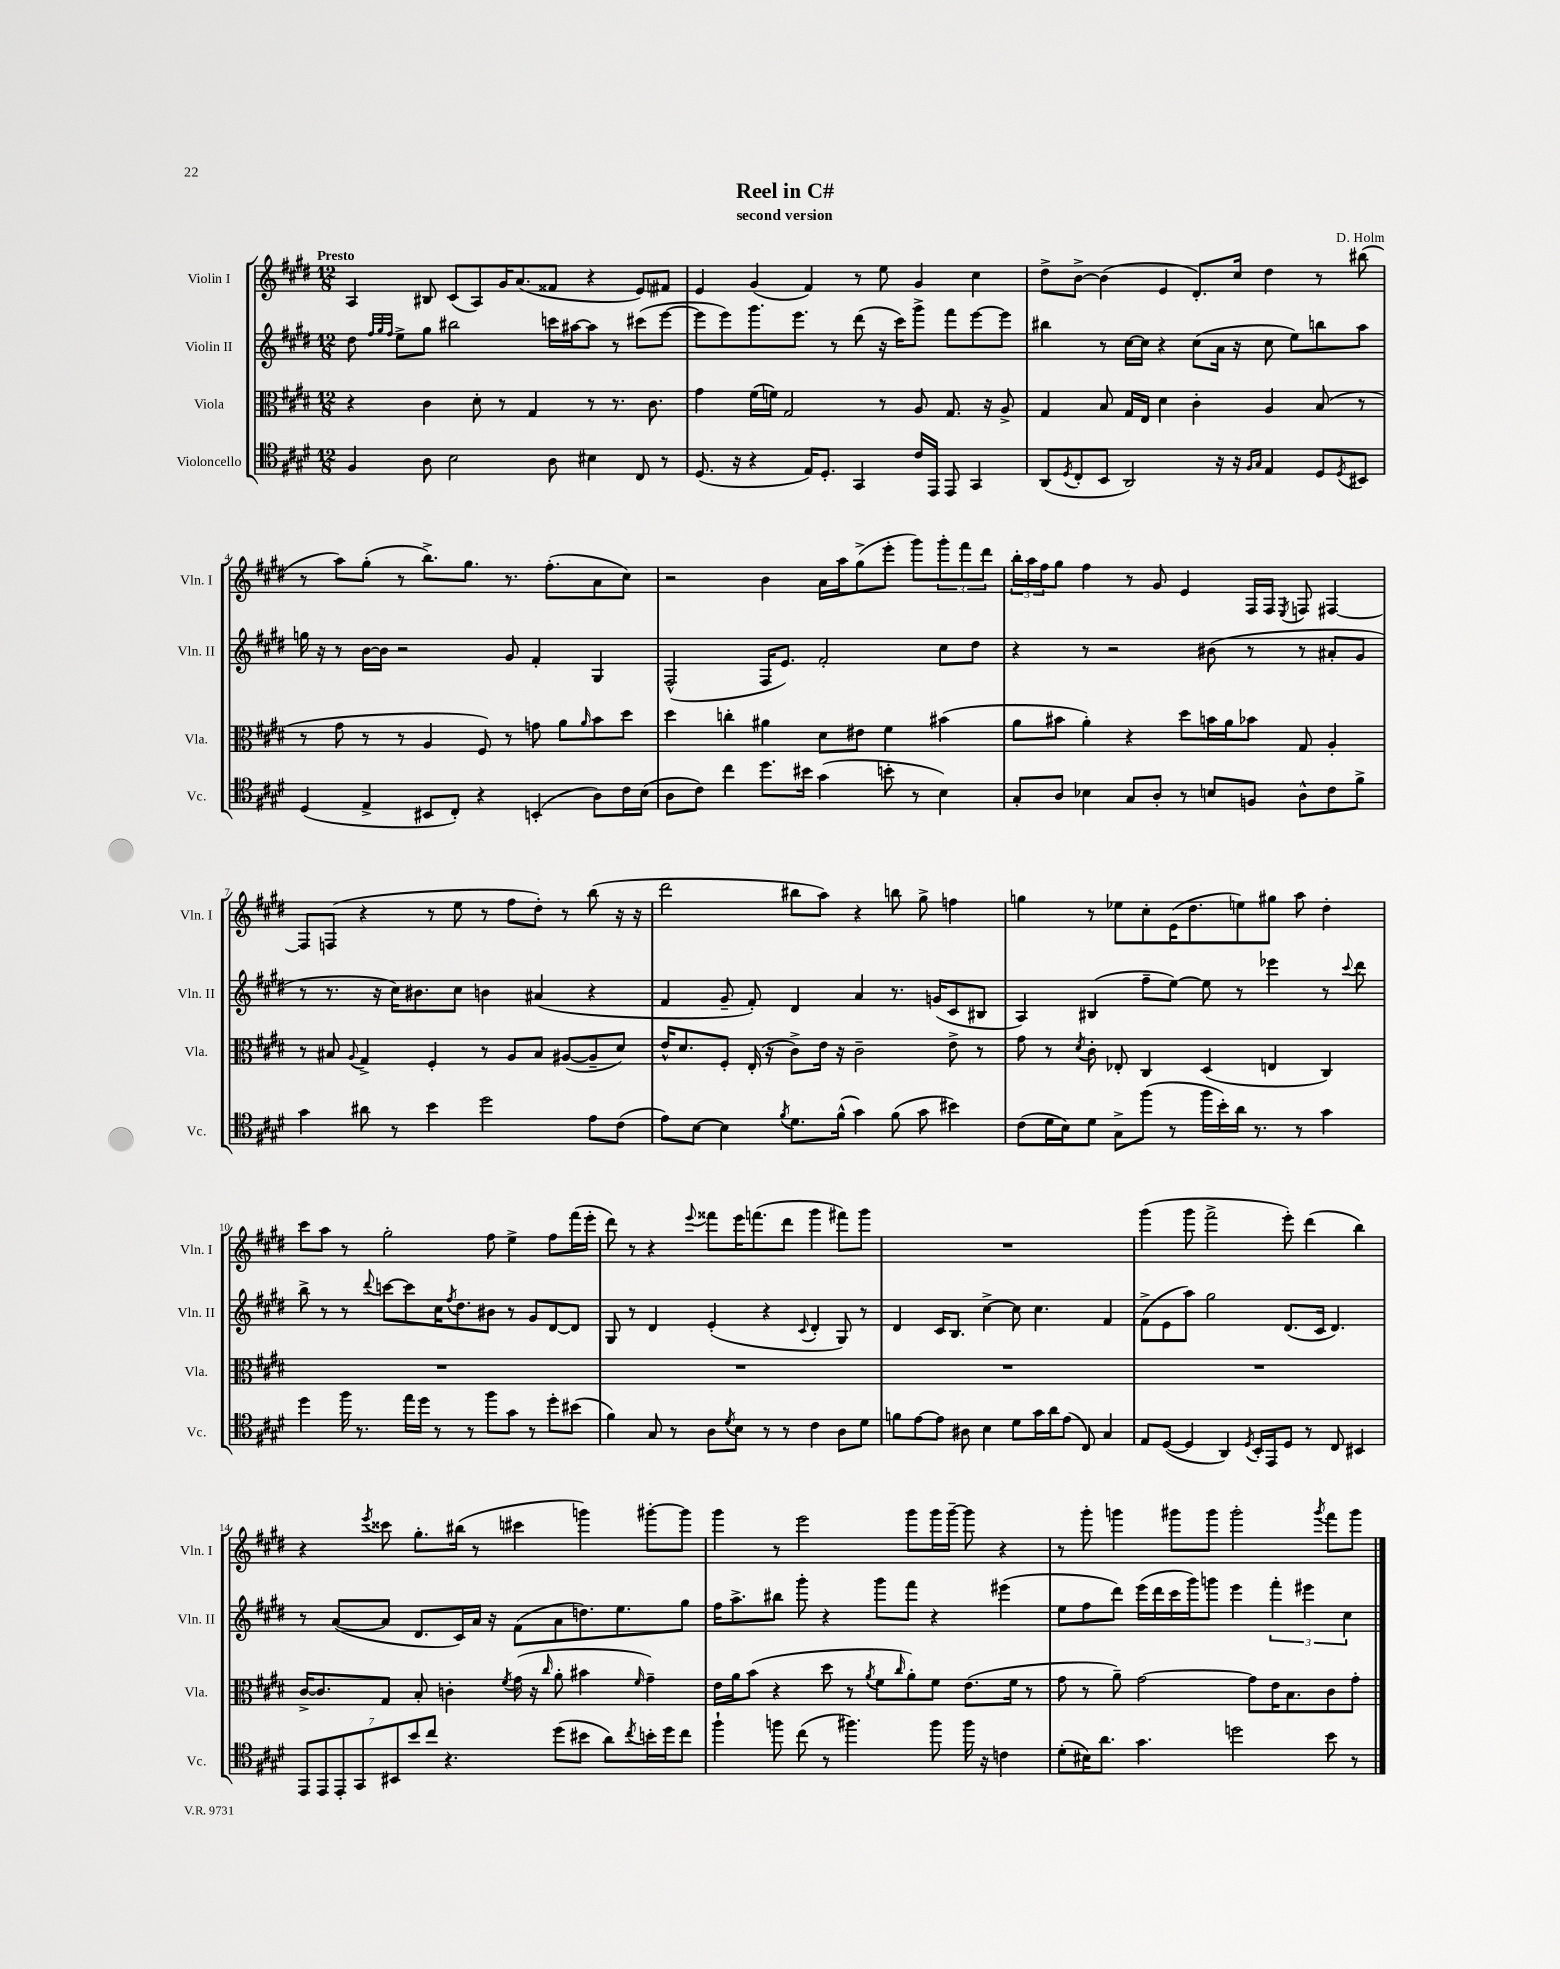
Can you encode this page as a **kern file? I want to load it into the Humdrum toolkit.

**kern	**kern	**kern	**kern
*staff4	*staff3	*staff2	*staff1
*clefC4	*clefC3	*clefG2	*clefG2
*k[f#c#g#d#]	*k[f#c#g#d#]	*k[f#c#g#d#]	*k[f#c#g#d#]
*M12/8	*M12/8	*M12/8	*M12/8
4F#/	4r	8dd#\	4A/
.	.	32qqff#/LLL	.
.	.	32qqgg#/	.
.	.	32qqff#/JJJ	.
.	.	8ee^\L	.
8A\	4c#\	8gg#\J	8B#/
2B\	.	2bb#\	(8c#/L
.	8d#'\	.	8A/)
.	8r	.	16g#/K
.	.	.	(8.a/
.	4G#/	.	.
8A\	.	16ccc\LL	8f##/J
.	.	[16aa#\J	.
4B#\	8r	8aa#\]J	4r
.	8.r	8r	.
8C#/	.	(8ccc#\L	8e/L)
.	8.c#\	.	.
8r	.	[8eee\J	8f#/J
=	=	=	=
(8.D#/	4g#\	8eee\]L	4e/
.	.	8eee\)	.
16r	.	.	.
4r	(16f#\LL	8.ggg#\	(4g#/
.	16f\JJ)	.	.
.	2G#/	.	.
.	.	8.eee\J	.
16E/LK)	.	.	4f#/)
8.D#'/J	.	.	.
.	.	8r	.
4GG#/	.	(8ddd#\	8r
.	8r	16r	8ee\
.	.	16ccc#\LK)	.
16c#/LL	8A/	8ggg#^\J	4g#/
16EE/JJ	.	.	.
8EE/	8.G#/	8fff#\L	.
4GG#/	.	[8eee\	4cc#\
.	16r	.	.
.	8A^/	8eee\]J	.
=	=	=	=
(8AA/L	4G#/	4bb#\	8dd#^\L
8qD#/	.	.	.
8C#'/	.	.	[8b^\J
8BB/J	8B/	8r	(4b\]
2AA/)	16G#/LL	[16cc#\LL	.
.	16E/JJ	16cc#\]JJ	.
.	4d#\	4r	4e/
.	4c#'\	(8cc#\L	8.d#'/L)
16r	.	16a\Jk	.
16r	.	16r	16cc#/Jk
16qqF#/LL	.	.	.
16qqG#/JJ	.	.	.
4E/	4A/	8cc#\	4dd#\
.	.	8ee\L)	.
8D#/L	(8B/	8bb\	8r
8qD#/	.	.	.
8BB#/J	8r	8aa\J	(8bb#\
=	=	=	=
(4D#/	8r	16gg\	8r
.	.	16r	.
.	8g#\	8r	8aa\L)
4E^/	8r	[16b\LL	(8gg#'\J
.	.	16b\]JJ	.
.	8r	2r	8r
8BB#/L	4A/	.	8.bb^\L)
8C#'/J)	.	.	.
.	.	.	8.gg#\J
4r	8F#/)	.	.
.	8r	8g#/	8.r
(4BB'/	8g\	4f#'/	.
.	.	.	(8.ff#'\L
.	8a\L	.	.
.	16qqa/	.	.
8A\L)	8b\	4G#/	8a\
16c#\L	8dd#\J	.	8cc#\J)
(16B\JJ	.	.	.
=	=	=	=
8A\L	4dd#\	(2F#^^/	2r
8c#\J)	.	.	.
4cc#\	4cc'\	.	.
8.dd#\L	4a#\	16F#/LK	4b\
.	.	8.e/J)	.
16b#\Jk	.	.	.
(4g#\	8d#\L	2f#'/	16a\LL
.	.	.	16aa\J
.	8e#\J	.	(8gg#^\
8b'\	4f#\	.	8eee'\J
8r	.	.	8ggg#\L)
4B\)	(4b#\	8cc#\L	12ggg#'\
.	.	.	12fff#\
.	.	8dd#\J	.
.	.	.	12ddd#\J
=	=	=	=
8G#'/L	8a\L	4r	24bb'\LL
.	.	.	24aa\
.	.	.	24ff#\J
8A/J	8b#\J	.	8gg#\J
4B-\	4a'\)	8r	4ff#\
.	.	2r	.
8G#/L	4r	.	8r
8A'/J	.	.	8g#/
8r	8dd#\L	.	4e/
8B/L	16b\L	(8b#\	.
.	16a\J	.	.
8F/J	8b-\J	8r	16F#/LL
.	.	.	16F#/JJ
.	.	.	8qE/
8A^^\L	8G#/	8r	8F/
8c#\	4A'/	8a#'/L	[4F#/
8f#^\J	.	8g#/J	.
=	=	=	=
4g#\	8r	8r	8F#/]L
.	8B#/	8.r	(8F/J
.	8qqA/	.	.
8a#\	4G#^/	.	4r
.	.	16r	.
8r	.	16cc#\LK)	.
.	.	8.b#\	.
4b\	4F#'/	.	8r
.	.	8cc#\J	8ee\
2dd#\	8r	4b\	8r
.	8A/L	.	8ff#\L
.	8B#/J	(4a#/	8dd#'\J)
.	([8A#/L	.	8r
8e\L	8A#~/]	4r	(8bb\
(8c#\J	8d#/J)	.	16r
.	.	.	16r
=	=	=	=
8e\L)	16e^^/LK	4f#/	2ddd#\
.	8.d#/	.	.
[8B\J	.	.	.
4B\]	8F#'/J	8g#~/	.
.	(16E'/	8f#'/)	.
.	16r	.	.
8qf#/	.	.	.
8.d#\L	8c#^\L)	4d#/	8bb#\L
.	16e\Jk	.	8aa\J)
(16f#^^\Jk	16r	.	.
4g#\)	2c#~\	4a/	4r
(8f#\	.	8.r	8bb\
8g#\	.	.	8gg#^\
.	.	(16g/LK	.
4b#\)	8e^\	8c#/	4ff\
.	8r	8B#/J	.
=	=	=	=
(8c#\L	8g#\	4A/)	4gg\
16d#\L	8r	.	.
16B\J)	.	.	.
.	8qd#/	.	.
8d#\J	8c#'\	(4B#/	8r
8G#^\L	8E-'/	.	8ee-\L
(8ff#\J	4C#/	8ff#~\L	8cc#'\
8r	.	[8ee\J)	(16e\K
.	.	.	8.dd#\
16ff#\LL	(4D#/	8ee\]	.
16b'\)	.	.	.
16a\JJ	.	8r	8ee\)
8.r	.	.	.
.	4E/	4eee-\	8gg#\J
8r	.	.	8aa\
4g#\	4C#/)	8r	4dd#'\
.	.	8qqccc#/	.
.	.	8ddd#\	.
=	=	=	=
4dd#\	1.r	8bb^\	8ccc#\L
.	.	8r	8aa\J
16ff#\	.	8r	8r
8.r	.	.	.
.	.	8qqddd#/	.
.	.	[8ccc\L	2gg#'\
16ee\LL	.	8ccc\]	.
16dd#\JJ	.	.	.
8r	.	16cc#\K	.
.	.	8qff#/	.
.	.	8.dd#\	.
8r	.	.	.
8ff#\L	.	8b#\J	8ff#\
8g#\J	.	8r	4ee^\
8r	.	8g#/L	.
8dd#'\L	.	[8d#/	8ff#\L
(8b#\J	.	8d#/]J	(16fff#\L
.	.	.	16eee'\JJ
=	=	=	=
4f#\)	1.r	8G#/	8ddd#\)
.	.	8r	8r
8G#/	.	4d#/	4r
8r	.	.	.
.	.	.	8qqeee/
8A\L	.	(4e'/	8fff##\L
8qd#/	.	.	.
8B\J	.	.	16eee\K
.	.	.	(8.fff\
8r	.	4r	.
8r	.	.	8ddd#\J
.	.	8qqc#/	.
4c#\	.	4d#'/	4ggg#\
8A\L	.	8G#/)	8fff#\L)
8d#\J	.	8r	8ggg#\J
=	=	=	=
8f\L	1.r	4d#/	1.r
[8e\	.	.	.
8e\]J	.	16c#/LK	.
.	.	8.B/J	.
8A#\	.	.	.
4B\	.	[4cc#^\	.
8d#\L	.	8cc#\]	.
16g#\L	.	4.cc#\	.
16a\J	.	.	.
(8e\J	.	.	.
8C#/)	.	.	.
4G#/	.	4f#/	.
=	=	=	=
8E/L	1.r	(8f#^\L	(4ggg#\
([8D#/J	.	8e\	.
4D#/]	.	8aa\J)	8ggg#\
.	.	2gg#\	2fff#^\
4AA/)	.	.	.
8qD#/	.	.	.
16BB'/LL	.	.	.
16EE/J	.	.	.
8D#/J	.	(8.d#/L	8eee'\)
8r	.	.	(4ddd#\
.	.	16c#/Jk	.
8C#/	.	4.d#/)	.
4BB#/	.	.	4bb\)
=	=	=	=
14EE/L	[16c#^/LK	8r	4r
.	8.c#/]	.	.
14EE/	.	.	.
.	.	([8a/L	.
14EE'/	.	.	.
14GG#/	.	.	.
.	.	.	8qeee/
.	8G#/J	8a/]J	8ccc##\
14BB#/	.	.	.
14b/	.	.	.
.	8B'/	8.d#/L	8.gg#'\L
14cc#/J	.	.	.
4.r	4c'\	.	.
.	.	16c#/L)	(16bb#\Jk
.	.	16a/JJ	8r
.	.	16r	.
.	8qf#/	.	.
.	(16g#\	(8f#\L	4ccc#\
.	16r	.	.
.	16qqcc#/	.	.
(8dd#\L	8a'\	8a\	.
8b#\J	4b#\	8.dd\)	4ggg\)
8a\L)	.	.	.
.	.	8.ee\	.
8qcc#/	16qqf#/	.	.
16b'\L	4g#~\)	.	[8ggg#'\L
16dd#\J	.	.	.
8cc#\J	.	8gg#\J	8ggg#\]J
=	=	=	=
4ff#`\	16e\LL	16ff#\LK	4ggg#\
.	16a\J	8.aa^\	.
.	(8b\J	.	.
8ff\	4r	8bb#\J	8r
(8cc#\	.	8ggg#'\	2eee\
8r	8dd#\	4r	.
4.ff#\)	8r	.	.
.	8qa/	.	.
.	8f#\L	8ggg#\L	.
.	16qqcc#/	.	.
.	8a'\)	8fff#\J	8ggg#\L
8ff#\	8f#\J	4r	16ggg#\L
.	.	.	[16ggg#~\JJ
16ff#\	(8.e\L	.	8ggg#\]
16r	.	.	.
4c\	.	(4eee#\	4r
.	16f#\Jk	.	.
.	8r	.	.
=	=	=	=
(8d#'\L	8g#\	8ee\L	8r
16B#\K)	8r	8ff#\	8ggg#'\
8.a\J	.	.	.
.	8a~\)	8ddd#\J)	4ggg\
4.g#\	[2g#\	(16eee\LL	.
.	.	16ddd#\	.
.	.	16ccc#\	8ggg#\L
.	.	16ggg#\J)	.
.	.	8ggg\J	8ggg#\J
2dd\	.	4eee\	2ggg#'\
.	8g#\]L	.	.
.	16e\K	6fff#'\	.
.	8.B\	.	.
.	.	6eee#\	.
.	.	.	8qggg#/
8b\	8c#\	.	8fff#\L
.	.	6cc#\	.
8r	8g#'\J	.	8ggg#\J
==	==	==	==
*-	*-	*-	*-
